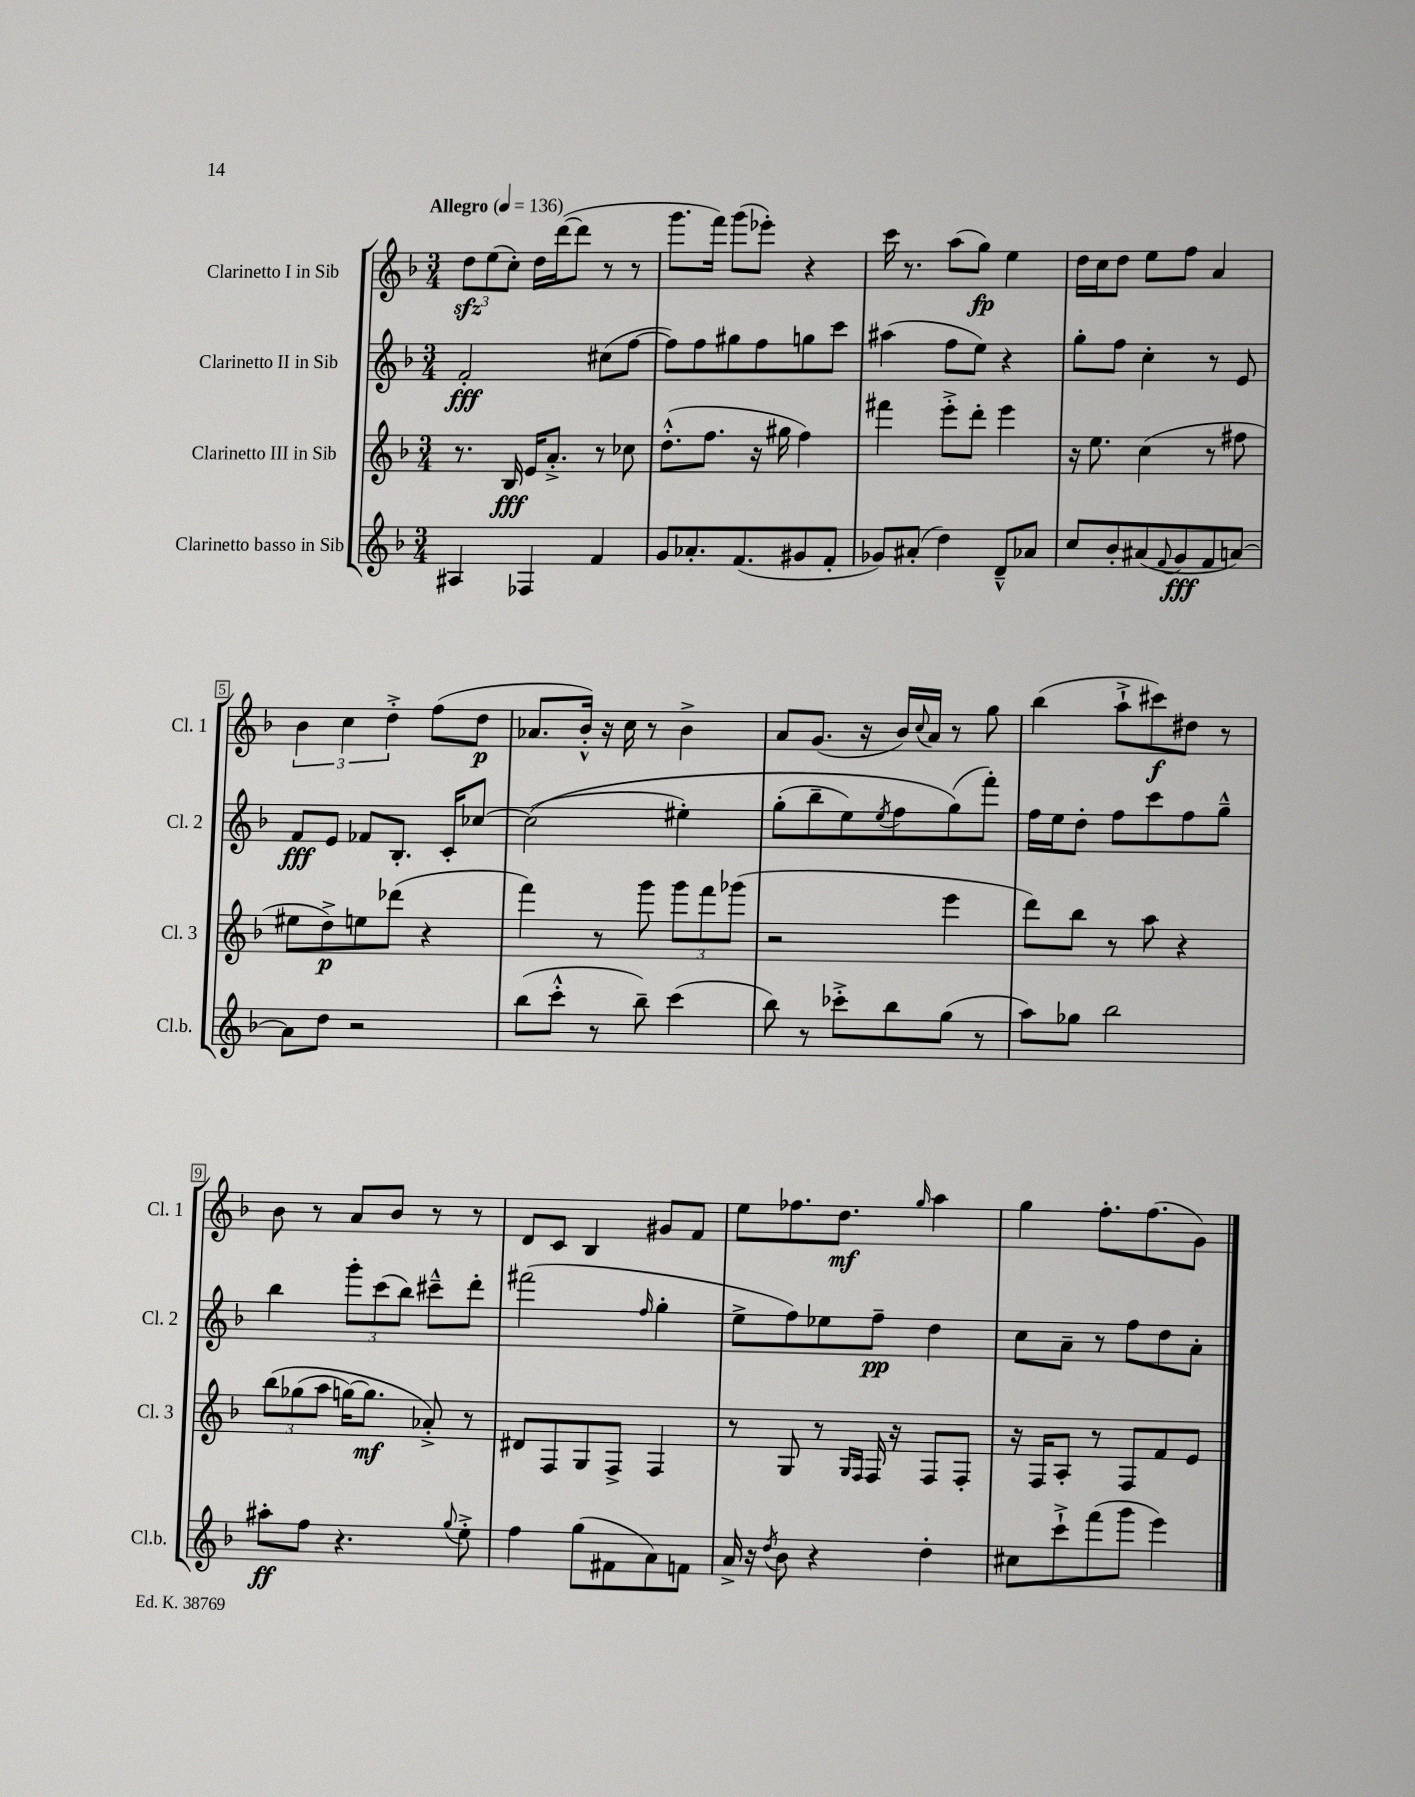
<<
\new StaffGroup <<
\new Staff = "s0" \with { instrumentName = "Clarinetto I in Sib" shortInstrumentName = "Cl. 1" } {
    \clef treble \key f \major \numericTimeSignature \time 3/4 \tempo "Allegro" 4 = 136
    \tuplet 3/2 { d''8\sfz e''8( c''8-.) } d''16 d'''16~( d'''8 r8 r8 |
    g'''8. f'''16) g'''8( ees'''8-.) r4 |
    c'''16 r8. a''8( g''8\fp) e''4 |
    d''16 c''16 d''8 e''8 f''8 a'4 |
    \tuplet 3/2 { bes'4 c''4 d''4-.-> } f''8( d''8\p |
    aes'8. bes'16-.-^) r16 c''16 r8 bes'4-> |
    a'8 g'8.( r16 bes'16) \appoggiatura { c''8 } a'16 r8 g''8 |
    bes''4( a''8-!-> cis'''8\f) dis''8 r8 |
    bes'8 r8 a'8 bes'8 r8 r8 |
    d'8 c'8 bes4 gis'8 f'8 |
    e''8 fes''8. d''8.\mf \grace { g''16 } a''4 |
    g''4 f''8.-. f''8.( g'8) \bar "|." |
}
\new Staff = "s1" \with { instrumentName = "Clarinetto II in Sib" shortInstrumentName = "Cl. 2" } {
    \clef treble \key f \major \numericTimeSignature \time 3/4
    f'2-.\fff cis''8( f''8~ |
    f''8) f''8 gis''8 f''8 g''8 c'''8 |
    ais''4( f''8 e''8) r4 |
    g''8-. f''8 c''4-. r8 e'8 |
    f'8\fff e'8 fes'8 bes8.-. c'16-. ces''8~ |
    ces''2(\( eis''4-.) |
    g''8-.( bes''8-- e''8) \acciaccatura { e''8 } f''8 g''8(\) f'''8-.) |
    f''16 e''16 d''8-. f''8 c'''8 f''8 g''8---^ |
    bes''4 \tuplet 3/2 { g'''8-. c'''8( bes''8) } cis'''8---^ d'''8-. |
    fis'''2( \grace { f''16 } g''4-. |
    e''8-> f''8) ees''8 f''8--\pp d''4 |
    c''8 a'8-- r8 f''8 d''8 a'8-. \bar "|." |
}
\new Staff = "s2" \with { instrumentName = "Clarinetto III in Sib" shortInstrumentName = "Cl. 3" } {
    \clef treble \key f \major \numericTimeSignature \time 3/4
    r8. bes16\fff e'16 a'8.-.-> r8 ces''8 |
    d''8.-.-^( f''8. r16 gis''16 f''4) |
    fis'''4 e'''8-.-> d'''8-. e'''4 |
    r16 e''8. c''4( r8 fis''8 |
    eis''8 d''8->\p) e''8 des'''8( r4 |
    f'''4) r8 g'''8 \tuplet 3/2 { g'''8 f'''8 ges'''8( } |
    r2 e'''4 |
    d'''8) bes''8 r8 a''8 r4 |
    \tuplet 3/2 { bes''8\( ges''8( a''8 } g''16~) g''8.\mf aes'8-.->\) r8 |
    dis'8 f8 g8 f8-> f4 |
    r8 g8 r8 \grace { g16 f16 } f16 r16 f8 f8-. |
    r16 f16 a8-. r8 f8 f'8 e'8 \bar "|." |
}
\new Staff = "s3" \with { instrumentName = "Clarinetto basso in Sib" shortInstrumentName = "Cl.b." } {
    \clef treble \key f \major \numericTimeSignature \time 3/4
    ais4 fes4 f'4 |
    g'8 aes'8.-. f'8.( gis'8 f'8-. |
    ges'8) ais'8-.( d''4) d'8---^ aes'8 |
    c''8 bes'8-. ais'8( \appoggiatura { f'8 } g'8\fff f'8 a'8~) |
    a'8 d''8 r2 |
    bes''8( c'''8-.-^ r8 bes''8--) c'''4( |
    bes''8) r8 ces'''8-.-> bes''8 g''8( r8 |
    a''8) ges''8 bes''2 |
    ais''8-.\ff f''8 r4. \appoggiatura { g''8 } e''8-.-> |
    f''4 g''8( fis'8 a'8) f'8 |
    a'16-> r16 \acciaccatura { d''8 } bes'8 r4 d''4-. |
    cis''8 c'''8-!-> f'''8( g'''8 e'''4) \bar "|." |
}
>>
>>
\layout { \context { \Score \override BarNumber.stencil = #(make-stencil-boxer 0.1 0.3 ly:text-interface::print) } }
